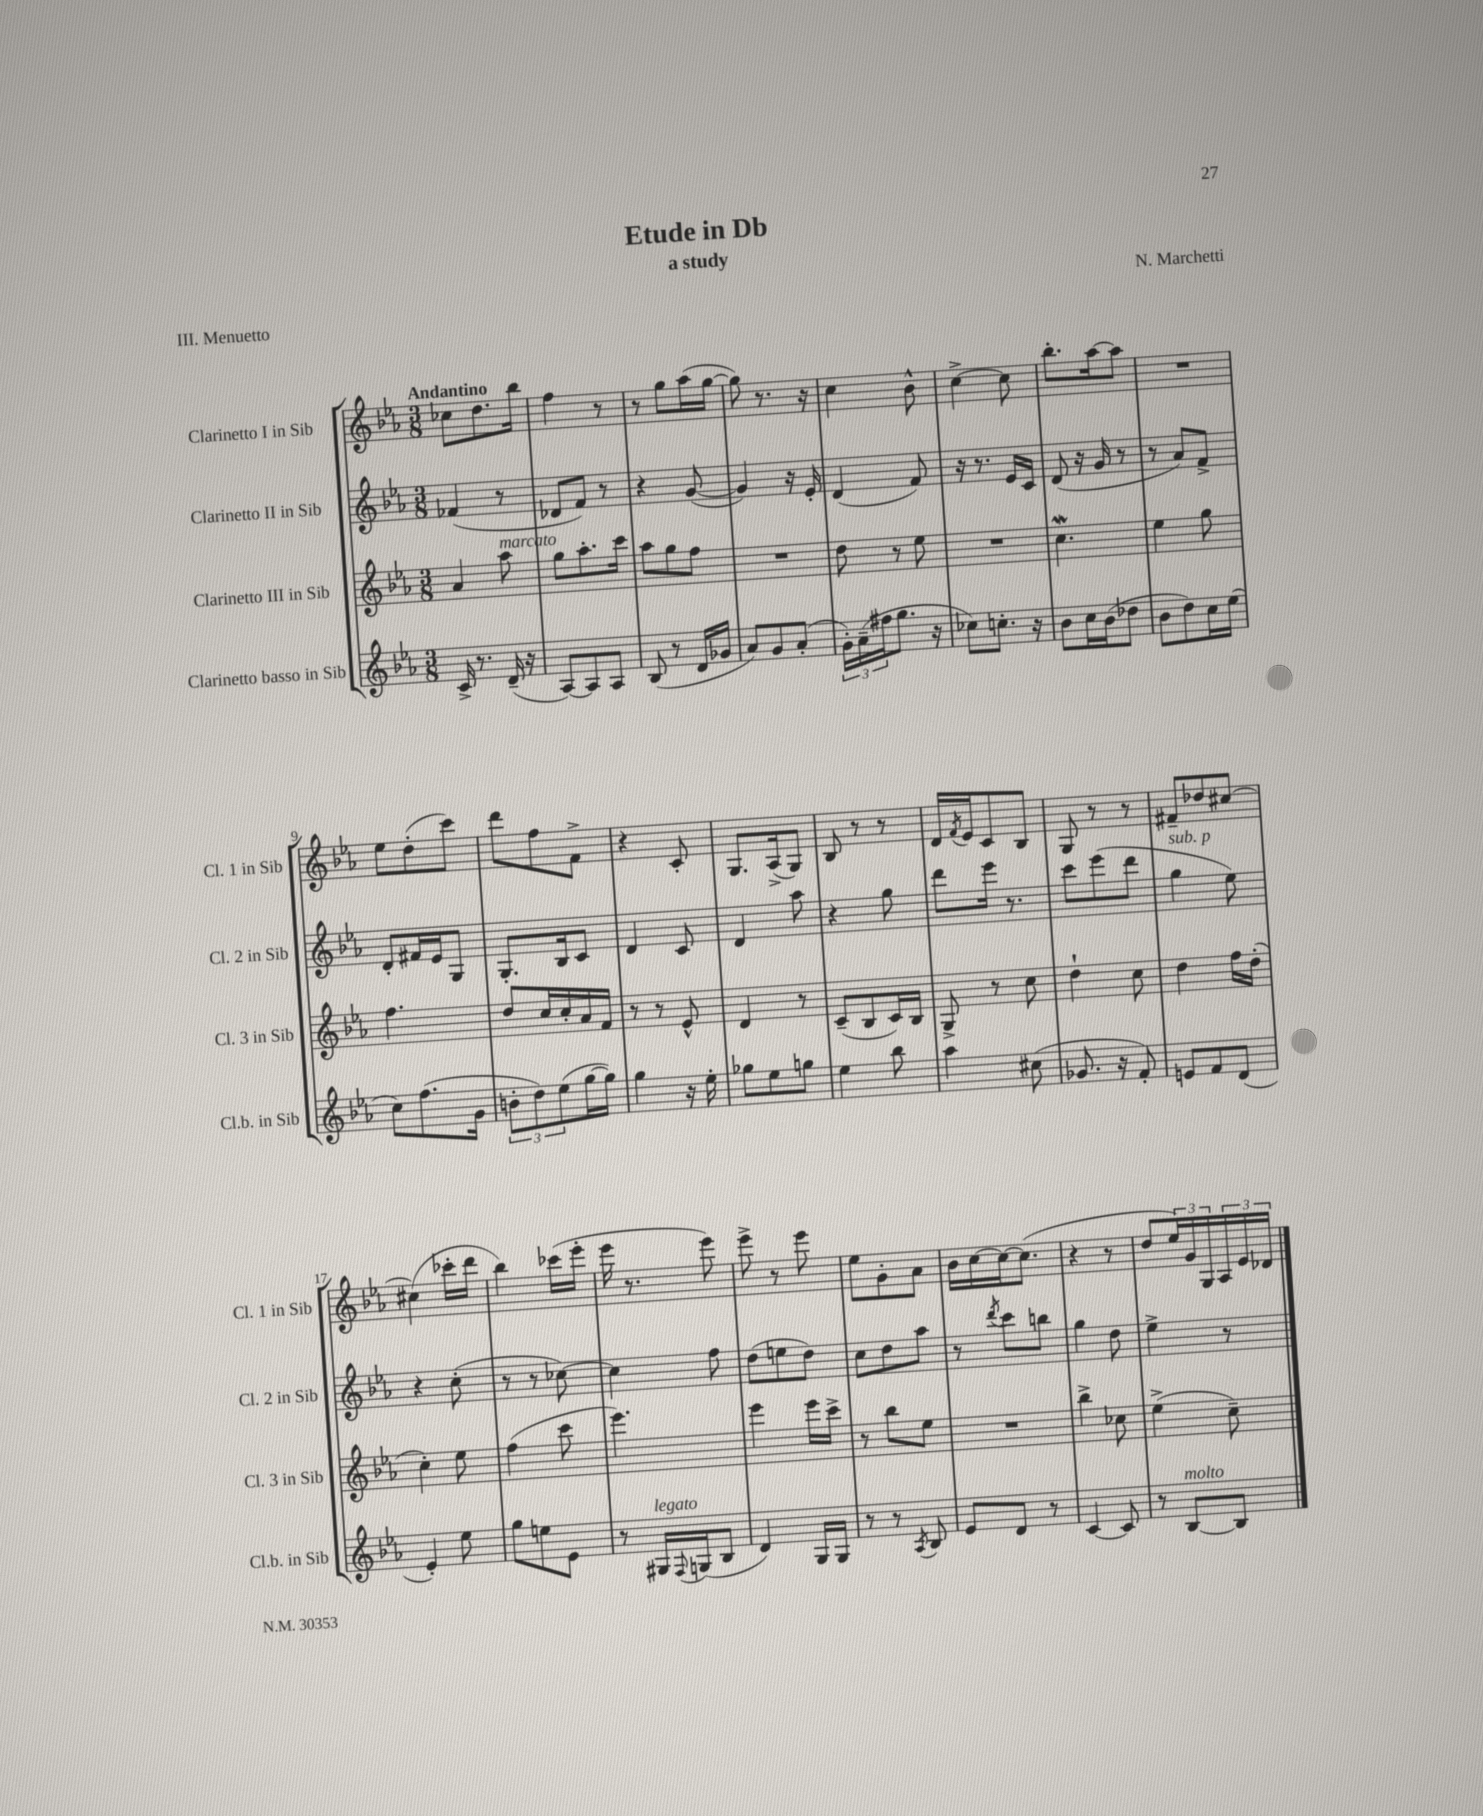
\header { title = "Etude in Db" composer = "N. Marchetti" subtitle = "a study" piece = "III. Menuetto" }
<<
\new StaffGroup <<
\new Staff = "s0" \with { instrumentName = "Clarinetto I in Sib" shortInstrumentName = "Cl. 1 in Sib" } {
    \clef treble \key ees \major \numericTimeSignature \time 3/8 \tempo "Andantino"
    ces''8 d''8. bes''16 |
    f''4 r8 |
    r8 g''8 aes''16( g''16~ |
    g''8) r8. r16 |
    c''4 bes'8-^ |
    c''4~-> c''8 |
    bes''8.-. aes''16~ aes''8 |
    R4. |
    ees''8 d''8-.( c'''8) |
    d'''8 f''8 f'8-> |
    r4 c'8-. |
    g8. aes16->( g8) |
    bes8 r8 r8 |
    d'16 \acciaccatura { f'8 } ees'16 c'8 bes8 |
    g8 r8 r8 |
    fis'8-- des''8 cis''8~ |
    cis''4( ces'''16-. d'''16 |
    bes''4) ces'''16( ees'''16-. |
    ees'''16 r8. ees'''8) |
    ees'''8-> r8 ees'''8 |
    ees''8 g'8-. aes'8 |
    bes'16 c''16~ c''16~ c''8.( |
    r4 r8 |
    d''8 \tuplet 3/2 { ees''16) g'16 g16 } \tuplet 3/2 { aes16 ees'16 des'16 } \bar "|." |
}
\new Staff = "s1" \with { instrumentName = "Clarinetto II in Sib" shortInstrumentName = "Cl. 2 in Sib" } {
    \clef treble \key ees \major \numericTimeSignature \time 3/8
    fes'4( r8 |
    des'8 f'8) r8 |
    r4 g'8~( |
    g'4) r16 ees'16-. |
    d'4( f'8) |
    r16 r8. ees'16 c'16 |
    d'8( r16 g'16 r8 |
    r8 aes'8) f'8-> |
    d'8-. fis'16 ees'16 g8 |
    g8.-. bes16 c'8 |
    d'4 c'8 |
    d'4 aes''8 |
    r4 g''8 |
    d'''8 ees'''16 r8. |
    c'''8 ees'''8( d'''8 |
    g''4^\markup { \italic "sub. p" } ees''8) |
    r4 c''8-.( |
    r8 r8 ces''8~) |
    ces''4 f''8 |
    d''8( e''8 d''8) |
    c''8 d''8 aes''8 |
    r8 \acciaccatura { d'''8 } c'''8 b''8 |
    g''4 d''8 |
    ees''4-> r8 \bar "|." |
}
\new Staff = "s2" \with { instrumentName = "Clarinetto III in Sib" shortInstrumentName = "Cl. 3 in Sib" } {
    \clef treble \key ees \major \numericTimeSignature \time 3/8
    aes'4 aes''8^\markup { \italic "marcato" } |
    g''8 aes''8.-. c'''16 |
    aes''8 g''8 f''8 |
    R4. |
    d''8 r8 ees''8 |
    R4. |
    c''4.\mordent |
    ees''4 g''8 |
    f''4. |
    d''8 c''16 c''16-. aes'16 f'16 |
    r8 r8 ees'8-^ |
    d'4 r8 |
    c'8--( bes8 c'16) bes16 |
    g8-> r8 c''8 |
    d''4-! c''8 |
    d''4 f''16 d''16-.( |
    c''4-.) ees''8 |
    f''4( c'''8 |
    ees'''4.) |
    ees'''4 ees'''16 c'''16-> |
    r8 bes''8 ees''8 |
    R4. |
    bes''4-> ces''8 |
    ees''4->( c''8--) \bar "|." |
}
\new Staff = "s3" \with { instrumentName = "Clarinetto basso in Sib" shortInstrumentName = "Cl.b. in Sib" } {
    \clef treble \key ees \major \numericTimeSignature \time 3/8
    c'16-> r8. d'16--( r16 |
    aes8~) aes8 aes8 |
    bes8( r8 d'16 ges'16 |
    aes'8) g'8 aes'8-.( |
    \tuplet 3/2 { g'16-.) aes'16--( fis''16 } g''8. r16 |
    ces''8) c''8.-. r16 |
    bes'8 c''16 bes'16( des''8 |
    bes'8 d''8) c''16 ees''16( |
    c''8) f''8.( g'16 |
    \tuplet 3/2 { b'8-. d''8) ees''8( } g''16~ g''16) |
    g''4 r16 ees''16-. |
    ges''8 ees''8 g''8 |
    ees''4 bes''8 |
    aes''4 cis''8( |
    ges'8. r16 f'8-.) |
    e'8 f'8 d'8( |
    ees'4-.) ees''8 |
    g''8 e''8 ees'8 |
    r8 gis16^\markup { \italic "legato" } \appoggiatura { f8 } g16( bes8 |
    d'4) g16 g16 |
    r8 r8 \acciaccatura { aes8 } bes8 |
    ees'8 d'8 r8 |
    c'4~ c'8 |
    r8 bes8~^\markup { \italic "molto" } bes8 \bar "|." |
}
>>
>>
